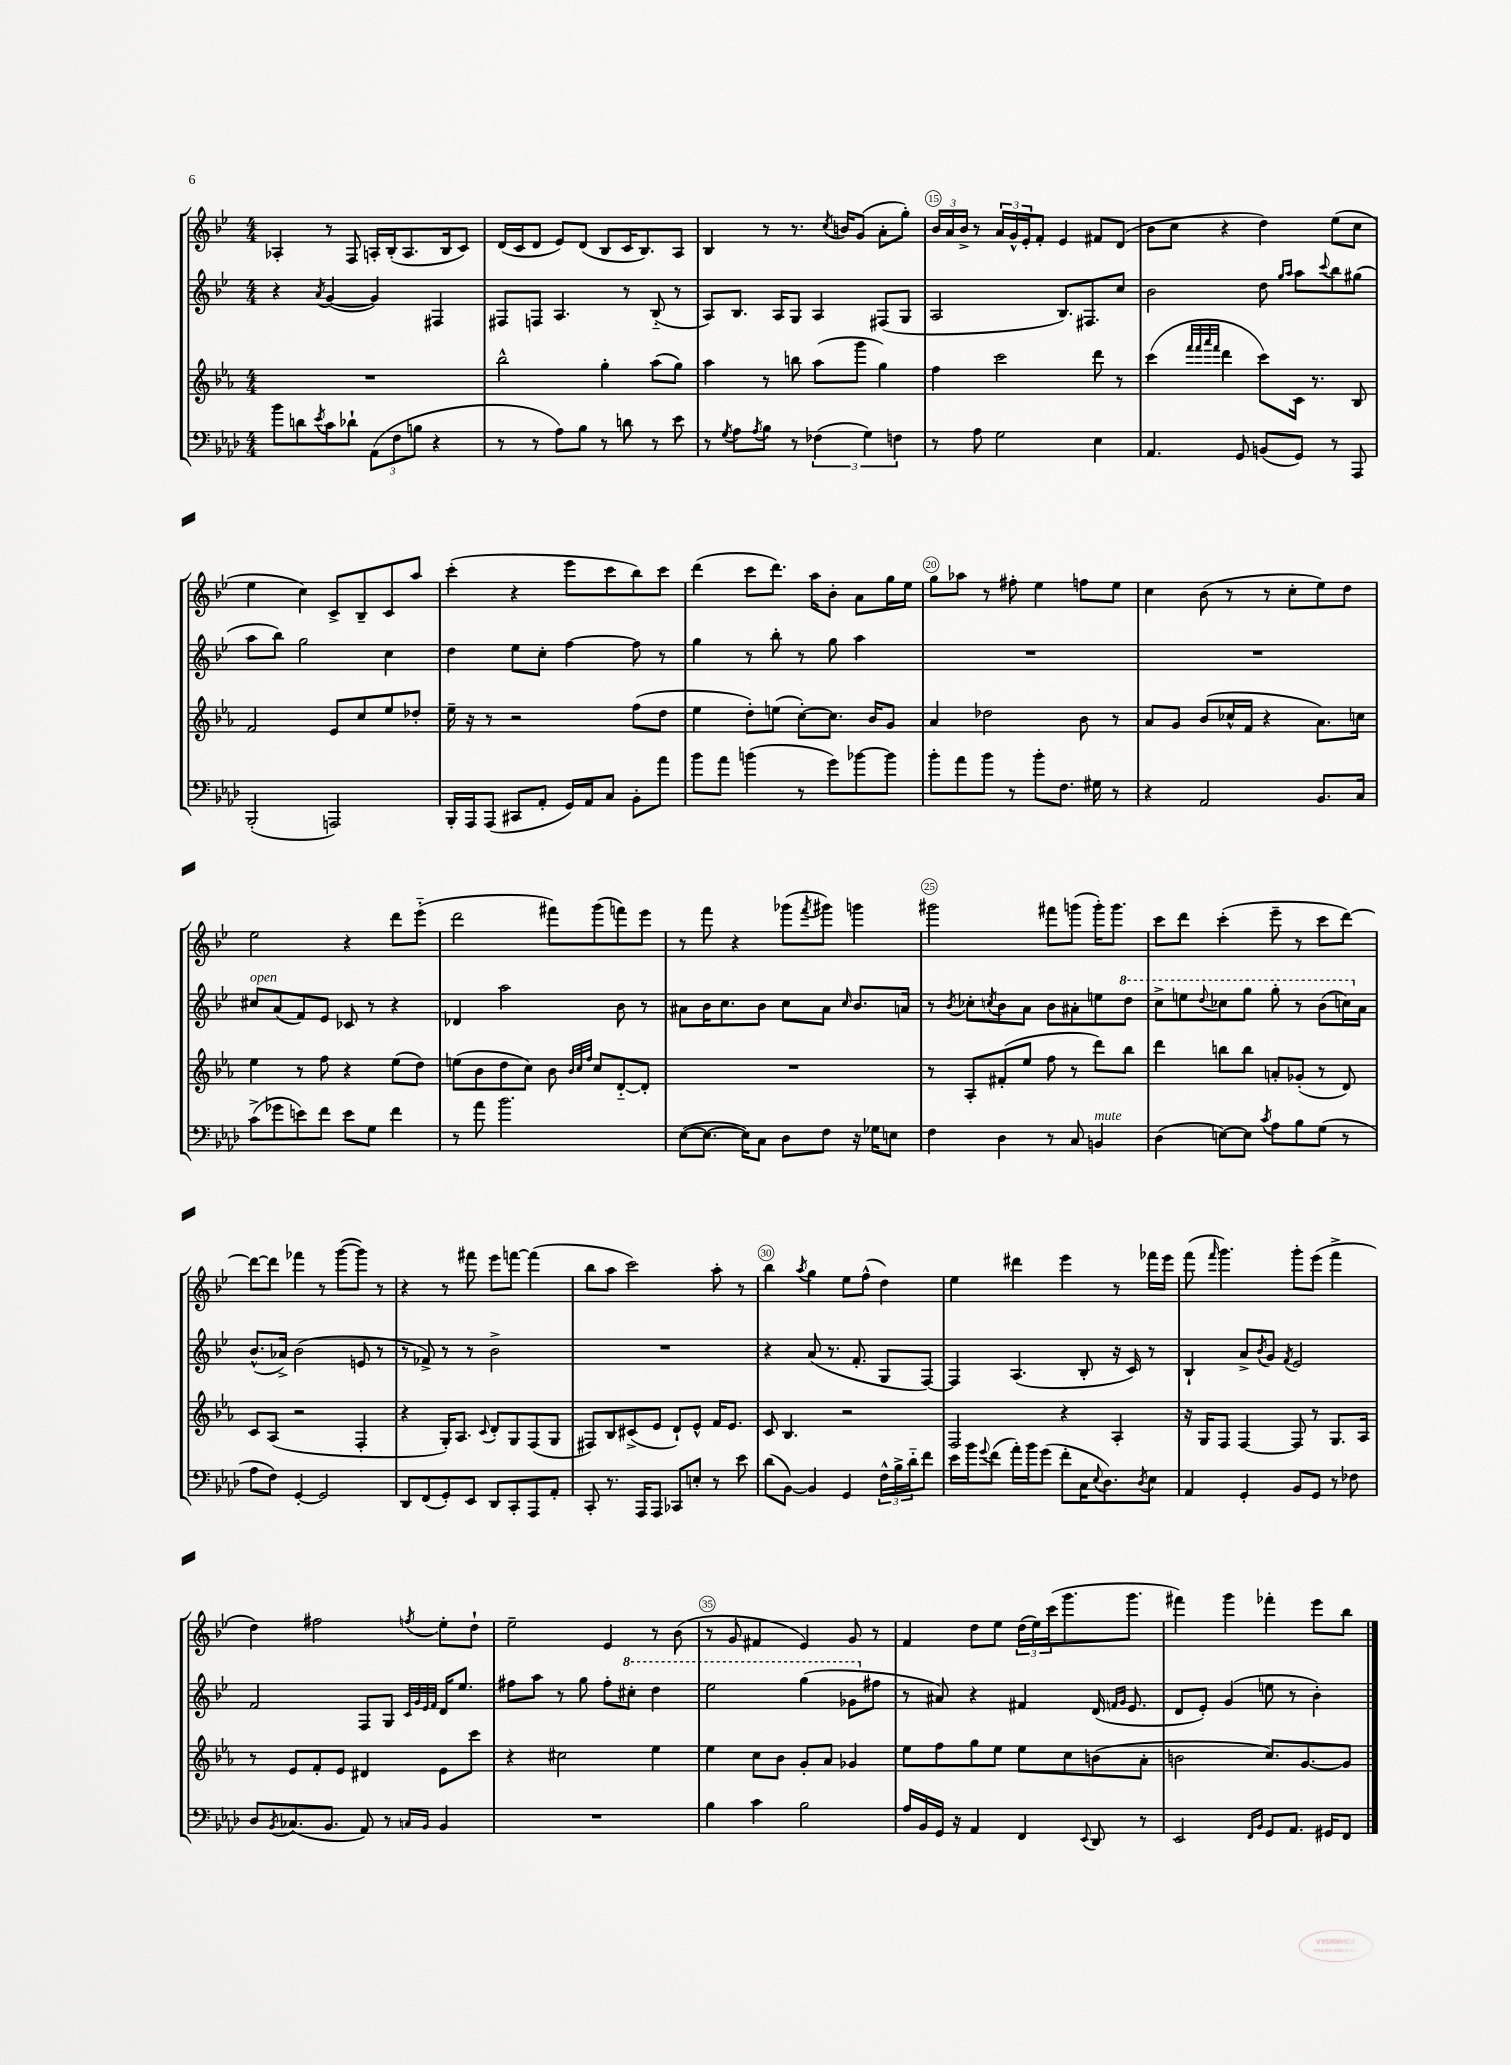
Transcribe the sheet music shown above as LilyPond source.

<<
\new StaffGroup <<
\new Staff = "s0" {
    \clef treble \key bes \major \numericTimeSignature \time 4/4
    aes4-. r8 f8 a16-. bes16-.( a8. bes16 c'8) |
    d'16( c'16 d'8 ees'8) d'8( bes8 c'16 bes8.) a8 |
    bes4 r8 r8. \acciaccatura { c''8 } b'16 g'8( a'8-. g''8-.) |
    \tuplet 3/2 { bes'16 a'16 bes'16-> } r8 \tuplet 3/2 { a'16 g'16-^ ees'16-. } f'8-. ees'4 fis'8 d'8( |
    bes'8 c''8 r4 d''4) ees''8( c''8 |
    ees''4 c''4) c'8-> bes8-- c'8 a''8 |
    c'''4-.( r4 ees'''8 c'''8 bes''8) c'''8 |
    d'''4( c'''8 d'''8.) a''16 bes'8-. a'8 g''16 ees''16 |
    g''8 aes''8 r8 fis''8-. ees''4 f''8 ees''8 |
    c''4 bes'8( r8 r8 c''8-. ees''8) d''8 |
    ees''2 r4 d'''8 ees'''8-_( |
    d'''2 fis'''8) g'''8( f'''8) ees'''8 |
    r8 f'''8 r4 ges'''8( \acciaccatura { f'''8 } gis'''8) g'''4 |
    gis'''2 fis'''8 g'''8( g'''16-.) g'''8. |
    c'''8 d'''8 c'''4-.( ees'''8-- r8 c'''8 d'''8~) |
    d'''8~ d'''8 fes'''4 r8 g'''8~( g'''8) r8 |
    r4 r8 fis'''8 ees'''8 f'''8~ f'''4( |
    bes''8 a''8 c'''2) a''8-. r8 |
    bes''4 \acciaccatura { a''8 } g''4 ees''8 f''8-^( d''4) |
    ees''4 dis'''4 ees'''4 r8 fes'''16 ees'''16 |
    f'''8( \grace { f'''16 } g'''4.) g'''8-. ees'''8( f'''4-> |
    d''4) fis''2 \acciaccatura { f''8 } ees''8-. d''8-! |
    ees''2-- ees'4 r8 bes'8( |
    r8 g'8 fis'4 ees'4) g'8 r8 |
    f'4 d''8 ees''8 \tuplet 3/2 { d''16( ees''16) c'''16( } g'''8. g'''8. |
    fis'''4) g'''4 fes'''4-. ees'''8 bes''8 \bar "|." |
}
\new Staff = "s1" {
    \clef treble \key bes \major \numericTimeSignature \time 4/4
    r4 \acciaccatura { a'8 } g'4~( g'4) fis4 |
    fis8 f8 a4. r8 bes8-_( r8 |
    a8) bes8. a16 g8 a4 fis8( g8 |
    a2 bes8.) fis8. c''8 |
    bes'2 d''8 \grace { g''16 a''16 } a''8 \appoggiatura { c'''8 } bes''8 gis''8( |
    a''8 bes''8) g''2 c''4 |
    d''4 ees''8 c''8-. f''4~ f''8 r8 |
    g''4 r8 bes''8-. r8 g''8 a''4 |
    R1 |
    R1 |
    cis''8^\markup { \italic "open" } a'8( f'8) ees'8 ces'8 r8 r4 |
    des'4 a''2 bes'8 r8 |
    ais'8 bes'16 c''8. bes'8 c''8 ais'8 \grace { c''16 } bes'8. a'16 |
    r8 \acciaccatura { bes'8 } ces''8-. \acciaccatura { c''8 } bes'8 a'8 bes'8 ais'8-. e''8 \ottava #1 d'''8 |
    c'''8-> e'''8 \appoggiatura { d'''8 } ces'''8 g'''8 g'''8-. r8 bes''8( c'''16) \ottava #0 a'16 |
    bes'8.-^( aes'16->) bes'2( e'8 r8 |
    r8 fes'8->) r8 r8 bes'2-> |
    R1 |
    r4 a'8( r8. f'8.-. g8 f8~) |
    f4 a4.( bes8-. r16 c'16) r8 |
    bes4-! a'8-> \acciaccatura { bes'8 } g'8 \acciaccatura { f'8 } ees'2 |
    f'2 f8 g8 \grace { c'32 g'32 ees'32 f'32 } d'16 ees''8. |
    fis''8 a''8 r8 g''8 fis''8-. \ottava #1 cis'''8-. d'''4 |
    ees'''2 g'''4( ges''8 \ottava #0 fis''8 |
    r8 ais'8) r4 fis'4 d'16( \grace { f'16 g'16 } ees'8. |
    d'8 ees'8-.) g'4( e''8 r8 bes'4-.) \bar "|." |
}
\new Staff = "s2" {
    \clef treble \key ees \major \numericTimeSignature \time 4/4
    R1 |
    bes''2-^ g''4-. aes''8( g''8) |
    aes''4 r8 b''8 aes''8( g'''8 g''4) |
    f''4 c'''2 d'''8 r8 |
    c'''4( \grace { f'''32 f'''32 aes'''32 f'''32 } d'''4 c'''8) c'16 r8. bes8 |
    f'2 ees'8 c''8 ees''8 des''8-. |
    ees''16-- r16 r8 r2 f''8( d''8 |
    ees''4 d''8-.) e''8( c''8~-.) c''8. bes'16 g'8 |
    aes'4 des''2 bes'8 r8 |
    aes'8 g'8 bes'8( ces''16-^ f'16 r4 aes'8.) c''16 |
    ees''4 r8 f''8 r4 ees''8( d''8) |
    e''8( bes'8 d''8 c''8) bes'8 \grace { bes'32 c''32 f''32 } c''8 d'8~-_ d'8-. |
    R1 |
    r8 aes8-. fis'8-.( ees''8 f''8 r8 d'''8) bes''8 |
    d'''4 b''8 b''8 a'8-. ges'8-.( r8 d'8) |
    c'8 aes8( r2 f4-. |
    r4 g16-.) aes8. \appoggiatura { c'8 } d'8-. g8 f8( g8 |
    fis8) bes8 cis'8->( ees'8 d'8-!) ees'8-^ f'16 ees'8. |
    c'8 bes4. r2 |
    f2 r4 aes4-. |
    r16 g16 f8 f4~ f8 r8 g8. aes16 |
    r8 ees'8 f'8-. ees'8 dis'4 ees'8 c'''8 |
    r4 cis''2 ees''4 |
    ees''4 c''8 bes'8 g'8-. aes'8 ges'4 |
    ees''8 f''8 g''8 ees''8 ees''8 c''8 b'8( aes'8-. |
    b'2 c''8.) g'8.~ g'8 \bar "|." |
}
\new Staff = "s3" {
    \clef bass \key aes \major \numericTimeSignature \time 4/4
    bes'8 d'8 \acciaccatura { ees'8 } c'8 des'8-! \tuplet 3/2 { aes,8( f8 b8 } r4 |
    r8 r8 aes8) bes8 r8 d'8 r8 ees'8 |
    r8 \acciaccatura { g8 } aes8 \acciaccatura { aes8 } bes8 r8 \tuplet 3/2 { fes4( g4) f4 } |
    r8 aes8 g2 ees4 |
    aes,4. g,8 b,8( g,8) r8 aes,,8 |
    bes,,2-.( a,,2) |
    bes,,16-. aes,,16 aes,,8( cis,8 aes,8-. g,16) aes,16 c8 bes,8-. aes'8 |
    bes'8 aes'8 b'4( r8 g'8) bes'8~ bes'8 |
    bes'8-. aes'8 bes'8 r8 bes'8-. f8. gis16 r8 |
    r4 aes,2 bes,8. c16 |
    c'8->( ges'8 e'8) f'8 e'8 g8 f'4 |
    r8 aes'8 bes'2. |
    ees8~( ees8.~ ees16) c8 des8 f8 r16 ges16 e8 |
    f4 des4 r8 c8 b,4^\markup { \italic "mute" } |
    des4( e8~) e8 \acciaccatura { c'8 } aes8 bes8 g8( r8 |
    aes8 f8) g,4~-. g,2 |
    des,8 f,8( g,8-.) ees,8 des,8 c,8-. aes,,8 aes,8-. |
    c,8-. r8. aes,,16 aes,,8 ces,8 e8-. r8 ees'8 |
    des'8( bes,8~) bes,4 g,4 \tuplet 3/2 { f16-^ bes16-> des'16-_ } f'8 |
    ees'16 bes'16 \appoggiatura { g'8 } f'8( aes'16-.) bes'16 g'8( f'8-. c16 \appoggiatura { ees8 } des8.) \acciaccatura { des8 } ees8 |
    aes,4 g,4-. bes,8 g,8 r8 fes8 |
    des8 \acciaccatura { bes,8 } ces8.( bes,8. aes,8) r8 \grace { c16 bes,16 } bes,4 |
    R1 |
    bes4 c'4 bes2 |
    aes16 bes,16 g,16 r16 aes,4 f,4 \appoggiatura { ees,8 } des,8 r8 |
    ees,2 \grace { f,16 bes,16 } g,8 aes,8. gis,16 f,8 \bar "|." |
}
>>
>>
\layout { \context { \Score currentBarNumber = #12 \override BarNumber.break-visibility = ##(#f #t #t) barNumberVisibility = #(every-nth-bar-number-visible 5) \override BarNumber.stencil = #(make-stencil-circler 0.1 0.3 ly:text-interface::print) } }
